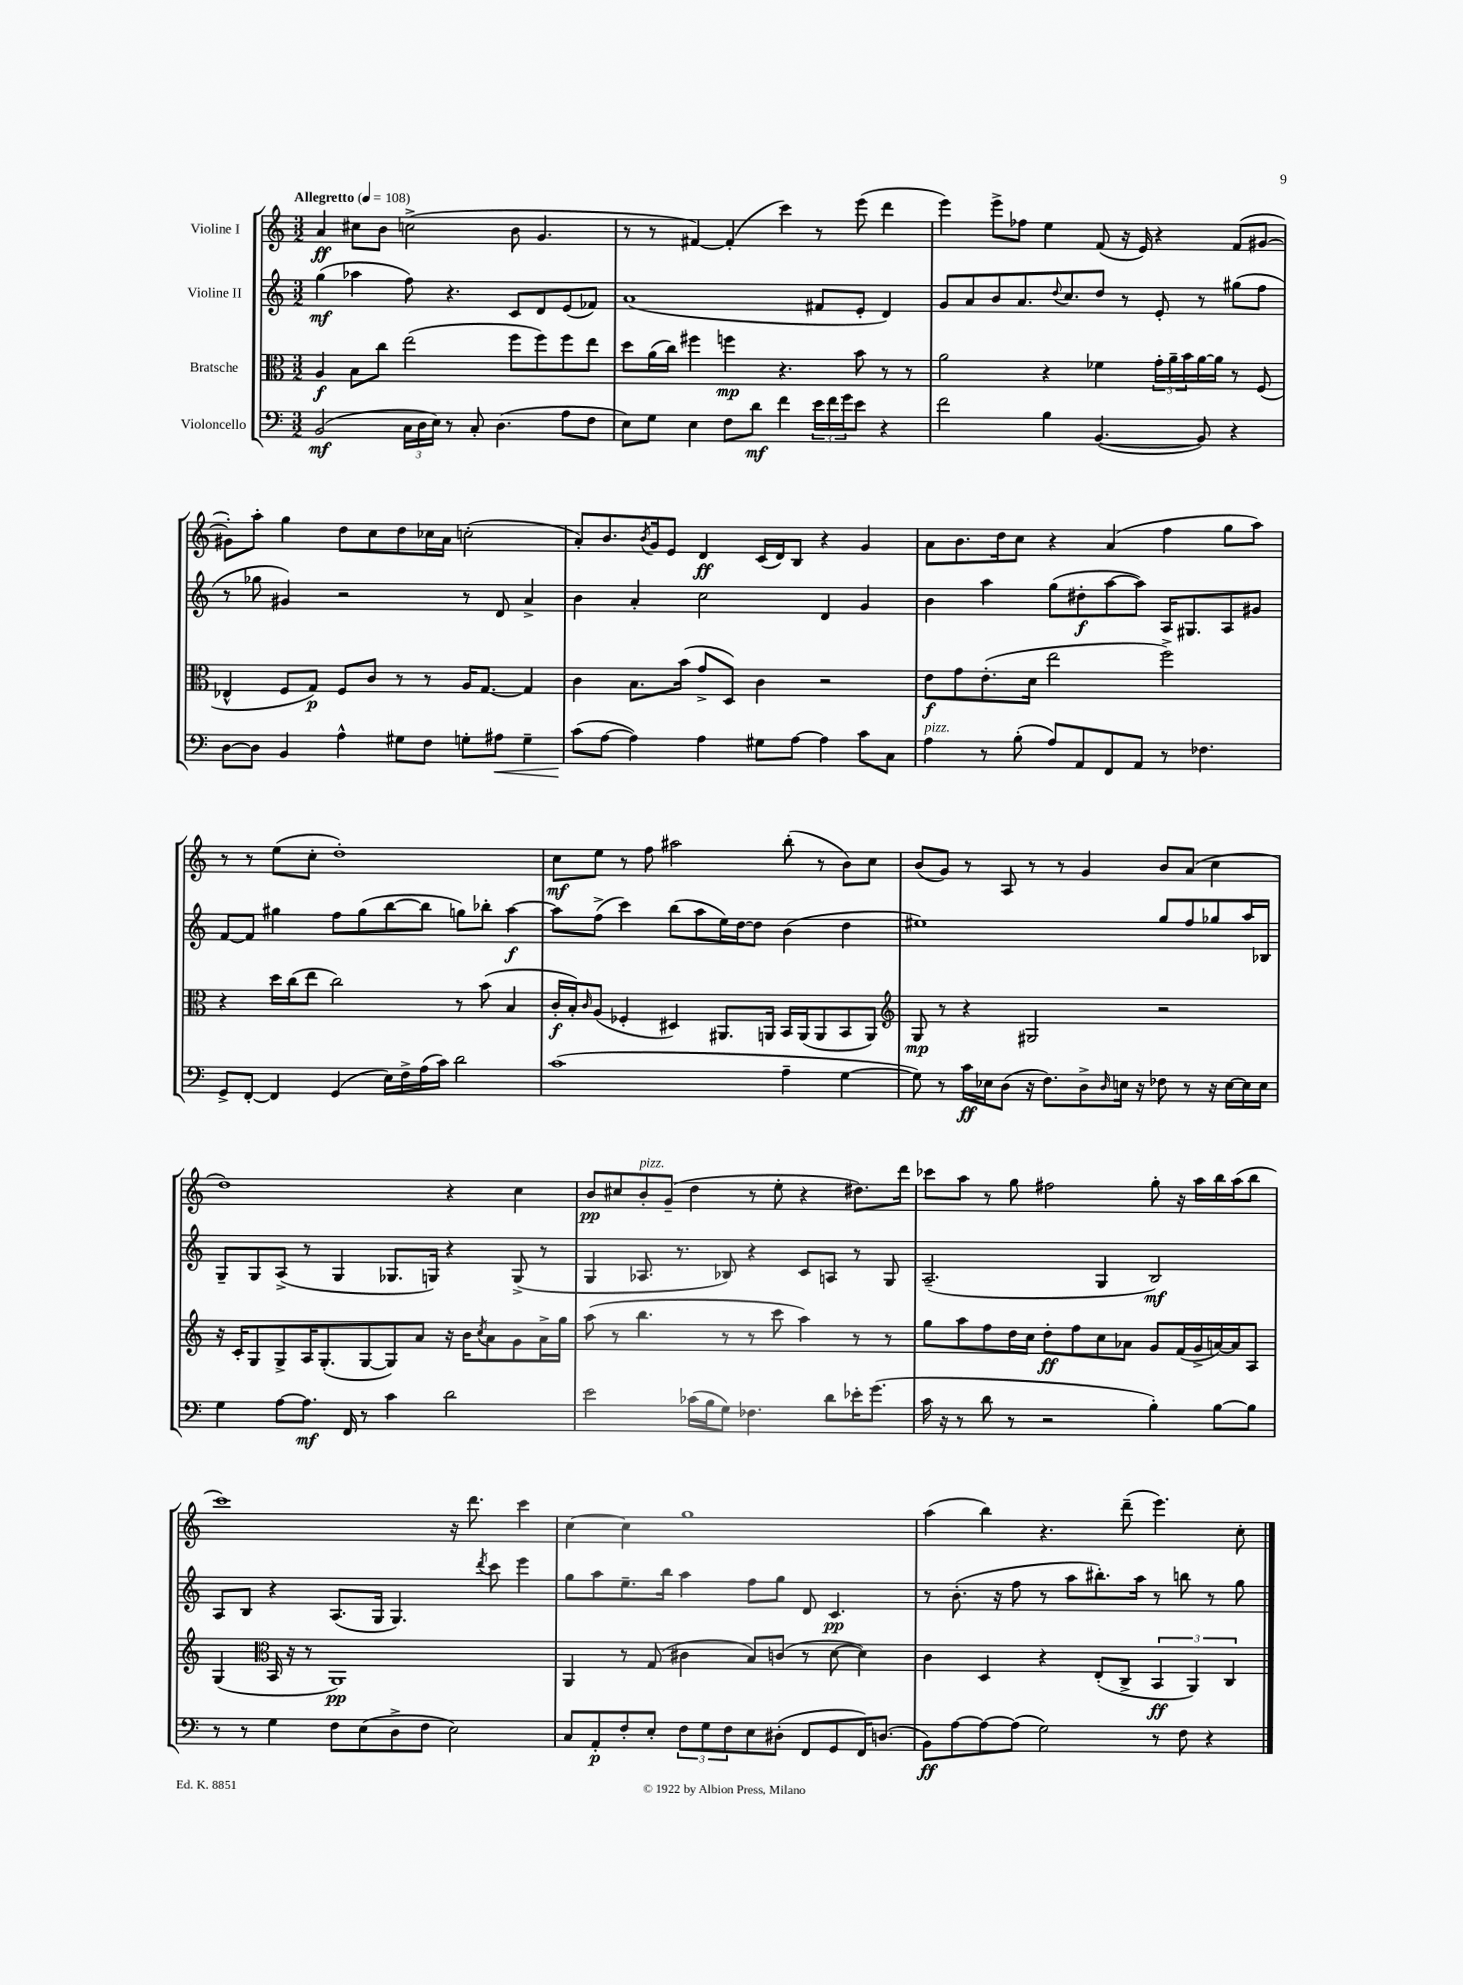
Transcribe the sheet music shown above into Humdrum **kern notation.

**kern	**dynam	**kern	**dynam	**kern	**dynam	**kern	**dynam
*part4	*part4	*part3	*part3	*part2	*part2	*part1	*part1
*staff4	*staff4	*staff3	*staff3	*staff2	*staff2	*staff1	*staff1
*I"Violoncello	*	*I"Bratsche	*	*I"Violine II	*	*I"Violine I	*
*clefF4	*	*clefC3	*	*clefG2	*	*clefG2	*
*k[]	*	*k[]	*	*k[]	*	*k[]	*
*M3/2	*	*M3/2	*	*M3/2	*	*M3/2	*
*MM108	*	*MM108	*	*MM108	*	*MM108	*
=1	=1	=1	=1	=1	=1	=1	=1
!	!	!	!	!	!	!LO:TX:a:B:t=Allegretto	!
(2BB/	mf	4A/	f	(4gg\	mf	4a/	ff
.	.	8B\L	.	4aa-X\	.	8cc#X\L	.
.	.	8cc\J	.	.	.	8b\J	.
24C\LL	.	(2ee\	.	8ff\)	.	(2ccn^\	.
24D\	.	.	.	.	.	.	.
24E\JJ)	.	.	.	.	.	.	.
8r	.	.	.	4.r	.	.	.
8C'/	.	.	.	.	.	.	.
(4.D\	.	.	.	.	.	.	.
.	.	8ff\L	.	8c/L	.	8b\	.
.	.	8ff\)	.	8d/	.	4.g/	.
8A\L	.	8ff\	.	(8e/	.	.	.
8F\J	.	8ee\J	.	8f-X/J)	.	.	.
=2	=2	=2	=2	=2	=2	=2	=2
8E\L)	.	8dd\L	.	(1a	.	8r	.
8G\J	.	(16a\L	.	.	.	8r	.
.	.	16cc\JJ)	.	.	.	.	.
4E\	.	4ff#X\	.	.	.	[4f#X/)	.
8F\L	.	4ffn\	mp	.	.	(4f#'/]	.
8d\J	mf	.	.	.	.	.	.
4f\	.	4.r	.	.	.	4ccc\)	.
24e\LL	.	.	.	8f#X/L	.	8r	.
24f\	.	.	.	.	.	.	.
24g\J	.	.	.	.	.	.	.
8e\J	.	8b\	.	8e'/J	.	(8eee\	.
4r	.	8r	.	4d/)	.	4ddd\	.
.	.	8r	.	.	.	.	.
=3	=3	=3	=3	=3	=3	=3	=3
2f\	.	2a\	.	8g/L	.	4eee\)	.
.	.	.	.	8a/	.	.	.
.	.	.	.	8b/	.	8eee^\L	.
.	.	.	.	8.a/	.	8ff-X\J	.
4B\	.	4r	.	.	.	4ee\	.
.	.	.	.	8qqdd/	.	.	.
.	.	.	.	8.cc/	.	.	.
([4.BB/	.	4f-X\	.	8dd/J	.	(8f/	.
.	.	.	.	8r	.	16r	.
.	.	.	.	.	.	16e/)	.
.	.	24g'\LL	.	8e'/	.	4r	.
.	.	24a~\	.	.	.	.	.
.	.	24b\	.	.	.	.	.
8BB/])	.	[16a\	.	8r	.	.	.
.	.	16a\JJ]	.	.	.	.	.
4r	.	8r	.	(8gg#X\L	.	(8f/L	.
.	.	(8F/	.	8ff\J	.	[8g#X/J	.
!!LO:LB:g=z
=4	=4	=4	=4	=4	=4	=4	=4
[8D\L	.	4E-X^^/	.	8r	.	8g#X'\L])	.
8D\J]	.	.	.	8gg-X\	.	8aa'\J	.
4BB/	.	8F/L	.	4g#X/)	.	4gg\	.
.	.	8G/J)	p	.	.	.	.
4A^^\	.	8F/L	.	2r	.	8dd\L	.
.	.	8c/J	.	.	.	8cc\	.
8G#X\L	.	8r	.	.	.	8dd\	.
8F\J	.	8r	.	.	.	16cc-X\L	.
.	.	.	.	.	.	16a\JJ	.
8Gn'\L	.	16A/KL	.	8r	.	(2ccn'\	.
.	.	[8.G/J	.	.	.	.	.
!	!LO:HP:b	!	!	!	!	!	!
8A#X\J	<	.	.	8d/	.	.	.
4G~\	.	4G/]	.	4a^/	.	.	.
=5	=5	=5	=5	=5	=5	=5	=5
(8c\L	.	4c\	.	4b\	.	8a'/L)	.
[8A\J	[	.	.	.	.	8.b/	.
4A\])	.	8.B\L	.	4a'/	.	.	.
.	.	.	.	.	.	8qb/	.
.	.	.	.	.	.	16g/k	.
.	.	.	.	.	.	8e/J	.
.	.	(16b\Jk	.	.	.	.	.
4A\	.	8g^/L	.	2cc\	.	4d/	ff
.	.	8D/J)	.	.	.	.	.
8G#X\L	.	4c\	.	.	.	(16c/LL	.
.	.	.	.	.	.	16d/J)	.
[8A\J	.	.	.	.	.	8B/J	.
4A\]	.	2r	.	4d/	.	4r	.
8c\L	.	.	.	4g/	.	4g/	.
8C\J	.	.	.	.	.	.	.
=6	=6	=6	=6	=6	=6	=6	=6
!LO:TX:a:i:t=pizz.	!	!	!	!	!	!	!
4A\	.	8e\L	f	4b\	.	8a\L	.
.	.	8g\	.	.	.	8.b\	.
8r	.	(8.e'\	.	4aa\	.	.	.
.	.	.	.	.	.	16dd\k	.
(8B'\	.	.	.	.	.	8cc\J	.
.	.	16d\Jk	.	.	.	.	.
8A/L)	.	2ee\	.	(8gg\L	.	4r	.
8AA/	.	.	.	8dd#X'\	f	.	.
8FF/	.	.	.	[8aa\	.	(4a/	.
8AA/J	.	.	.	8aa\J])	.	.	.
8r	.	2ff^\)	.	16A/KL	.	4ff\	.
.	.	.	.	8.G#X/	.	.	.
4.F-X\	.	.	.	.	.	.	.
.	.	.	.	8A/	.	8gg\L	.
.	.	.	.	8g#X/J	.	8aa\J)	.
!!LO:LB:g=z
=7	=7	=7	=7	=7	=7	=7	=7
8GG^/L	.	4r	.	[8f/L	.	8r	.
[8FF'/J	.	.	.	8f/J]	.	8r	.
4FF/]	.	16dd\LL	.	4gg#X\	.	(8ee\L	.
.	.	(16cc\J	.	.	.	.	.
.	.	8ee\J	.	.	.	8cc'\J	.
(4GG/	.	2cc\)	.	8ff\L	.	1dd')	.
.	.	.	.	(8gg#\	.	.	.
16E\LL)	.	.	.	[8bb\	.	.	.
16F^\	.	.	.	.	.	.	.
(16A\	.	.	.	8bb\J]	.	.	.
16c\JJ)	.	.	.	.	.	.	.
2d\	.	8r	.	8ggn\L)	.	.	.
.	.	(8b\	.	8bb-X'\J	.	.	.
.	.	4B/	.	[4aa\	f	.	.
=8	=8	=8	=8	=8	=8	=8	=8
(1c	.	16c'/LL	f	8aa\L]	.	8cc\L	mf
.	.	16B'/J)	.	.	.	.	.
.	.	16qqc/	.	.	.	.	.
.	.	(8A/J	.	(8ff^\J	.	8ee\J	.
.	.	4F-X'/	.	4ccc\)	.	8r	.
.	.	.	.	.	.	8ff\	.
.	.	4D#X/)	.	(8bb\L	.	2aa#X\	.
.	.	.	.	8aa\	.	.	.
.	.	8.AA#X/L	.	16ee\L)	.	.	.
.	.	.	.	[16dd\J	.	.	.
.	.	.	.	8dd\J]	.	.	.
.	.	16AAn/Jk	.	.	.	.	.
4A~\	.	16BB/LL	.	(4b\	.	(8bb'\	.
.	.	(16AA/J	.	.	.	.	.
.	.	8AA/	.	.	.	8r	.
[4G\	.	8BB/	.	4dd\	.	8b\L)	.
.	.	8AA/J)	.	.	.	8cc\J	.
=9	=9	=9	=9	=9	=9	=9	=9
*	*	*clefG2	*	*	*	*	*
8G\])	.	8G/	mp	1ee#X)	.	(8b/L	.
8r	.	8r	.	.	.	8g/J)	.
16c\LL	ff	4r	.	.	.	8r	.
16E-X\J	.	.	.	.	.	.	.
(8D\J	.	.	.	.	.	8A/	.
16r	.	2G#X/	.	.	.	8r	.
8.F\L)	.	.	.	.	.	.	.
.	.	.	.	.	.	8r	.
8D^\	.	.	.	.	.	4g/	.
16qqD/	.	.	.	.	.	.	.
16En\Jk	.	.	.	.	.	.	.
16r	.	.	.	.	.	.	.
8F-X\	.	2r	.	8gg/L	.	8b/L	.
8r	.	.	.	8ff/	.	(8a/J	.
16r	.	.	.	8gg-X/	.	4cc\	.
[16E\LL	.	.	.	.	.	.	.
16E\]	.	.	.	16aa/L	.	.	.
16E\JJ	.	.	.	16B-X/JJ	.	.	.
!!LO:LB:g=z
=10	=10	=10	=10	=10	=10	=10	=10
4G\	.	16r	.	8G~/L	.	1dd)	.
.	.	16c'/KL	.	.	.	.	.
.	.	8G/	.	8G/	.	.	.
[8A\L	.	8G^/	.	(8A^/J	.	.	.
8.A\J]	mf	16A/K	.	8r	.	.	.
.	.	(8.G'/	.	.	.	.	.
.	.	.	.	4G/	.	.	.
16FF/	.	.	.	.	.	.	.
8r	.	[8G/	.	.	.	.	.
4c\	.	8G/])	.	8.G-X/L	.	.	.
.	.	8a/J	.	.	.	.	.
.	.	.	.	16Gn/Jk)	.	.	.
2d\	.	16r	.	4r	.	4r	.
.	.	16b\KL	.	.	.	.	.
.	.	8qcc/	.	.	.	.	.
.	.	8a\	.	.	.	.	.
.	.	8g\	.	(8G^/	.	4cc\	.
.	.	16a^\L	.	8r	.	.	.
.	.	16gg\JJ	.	.	.	.	.
=11	=11	=11	=11	=11	=11	=11	=11
2e\	.	(8aa\	.	4G/	.	8b/L	pp
.	.	8r	.	.	.	8cc#X/	.
!	!	!	!	!	!	!LO:TX:a:i:t=pizz.	!
.	.	4.bb\	.	8.A-X/	.	8b'/	.
.	.	.	.	.	.	(8g~/J	.
.	.	.	.	8.r	.	.	.
(16c-X\LL	.	.	.	.	.	4dd\	.
16B\J	.	.	.	.	.	.	.
8G\J)	.	8r	.	8B-X/)	.	.	.
4.F-X\	.	8r	.	4r	.	8r	.
.	.	8ccc\	.	.	.	8ee'\	.
.	.	4aa\)	.	8c/L	.	4r	.
8d\L	.	.	.	8An/J	.	.	.
16e-X'\K	.	8r	.	8r	.	8.dd#X\L)	.
(8.g\J	.	.	.	.	.	.	.
.	.	8r	.	8G/	.	.	.
.	.	.	.	.	.	16ddd\Jk	.
=12	=12	=12	=12	=12	=12	=12	=12
16c\	.	8gg\L	.	(2.A~/	.	8ccc-X\L	.
16r	.	.	.	.	.	.	.
8r	.	8aa\	.	.	.	8aa\J	.
8d\	.	8ff\	.	.	.	8r	.
8r	.	16dd\L	.	.	.	8gg\	.
.	.	16cc\JJ	.	.	.	.	.
2r	.	8dd'\L	ff	.	.	2ff#X\	.
.	.	8ff\	.	.	.	.	.
.	.	8cc\	.	4G/	.	.	.
.	.	8a-X\J	.	.	.	.	.
4B'\)	.	8g/L	.	2B/)	mf	8gg'\	.
.	.	(16f/L	.	.	.	16r	.
.	.	16g^/	.	.	.	16aa\LL	.
[8B\L	.	[16an/)	.	.	.	16bb\	.
.	.	16a/J]	.	.	.	(16aa\J	.
8B\J]	.	8A/J	.	.	.	8bb\J	.
!!LO:LB:g=z
=13	=13	=13	=13	=13	=13	=13	=13
8r	.	(4G/	.	8A/L	.	1ccc)	.
8r	.	.	.	8B/J	.	.	.
*	*	*clefC3	*	*	*	*	*
4G\	.	16BB/	.	4r	.	.	.
.	.	16r	.	.	.	.	.
.	.	8r	.	.	.	.	.
8F\L	.	1AA)	pp	(8.A/L	.	.	.
(8E\	.	.	.	.	.	.	.
.	.	.	.	16G/Jk	.	.	.
8D^\	.	.	.	4.G/)	.	.	.
8F\J	.	.	.	.	.	.	.
2E\)	.	.	.	.	.	16r	.
.	.	.	.	.	.	8.ddd\	.
.	.	.	.	8qddd/	.	.	.
.	.	.	.	8ccc\	.	.	.
.	.	.	.	4eee\	.	4ccc\	.
=14	=14	=14	=14	=14	=14	=14	=14
8C/L	.	4AA/	.	8gg\L	.	[4cc\	.
8AA'/	p	.	.	8aa\	.	.	.
8F'/	.	8r	.	8.ee~\	.	4cc\]	.
8E'/J	.	(8G/	.	.	.	.	.
.	.	.	.	16bb\Jk	.	.	.
12F\L	.	4c#X\	.	4aa\	.	1gg	.
12G\	.	.	.	.	.	.	.
12F\	.	.	.	.	.	.	.
8E\	.	8B/L)	.	8ff\L	.	.	.
(8D#X'\J	.	(8cn/J	.	8gg\J	.	.	.
8FF/L	.	8r	.	8d/	.	.	.
8GG/	.	[8d\	.	4.c/	pp	.	.
16FF/K)	.	4d\])	.	.	.	.	.
(8.Dn/J	.	.	.	.	.	.	.
=15	=15	=15	=15	=15	=15	=15	=15
8BB\L)	ff	4c\	.	8r	.	(4aa\	.
[8A\	.	.	.	(8.b'\	.	.	.
8A\_	.	4D/	.	.	.	4bb\)	.
.	.	.	.	16r	.	.	.
(8A\J]	.	.	.	8ff\	.	.	.
2G\)	.	4r	.	8r	.	4.r	.
.	.	.	.	8aa\L	.	.	.
.	.	(8E'/L	.	8.bb#X'\)	.	.	.
.	.	8C^/J	.	.	.	(8ddd~\	.
.	.	.	.	16aa\Jk	.	.	.
8r	.	6BB/	ff	8r	.	4.eee\)	.
8F\	.	.	.	8bbn\	.	.	.
.	.	6AA/)	.	.	.	.	.
4r	.	.	.	8r	.	.	.
.	.	6C/	.	.	.	.	.
.	.	.	.	8gg\	.	8cc'\	.
==	==	==	==	==	==	==	==
*-	*-	*-	*-	*-	*-	*-	*-
